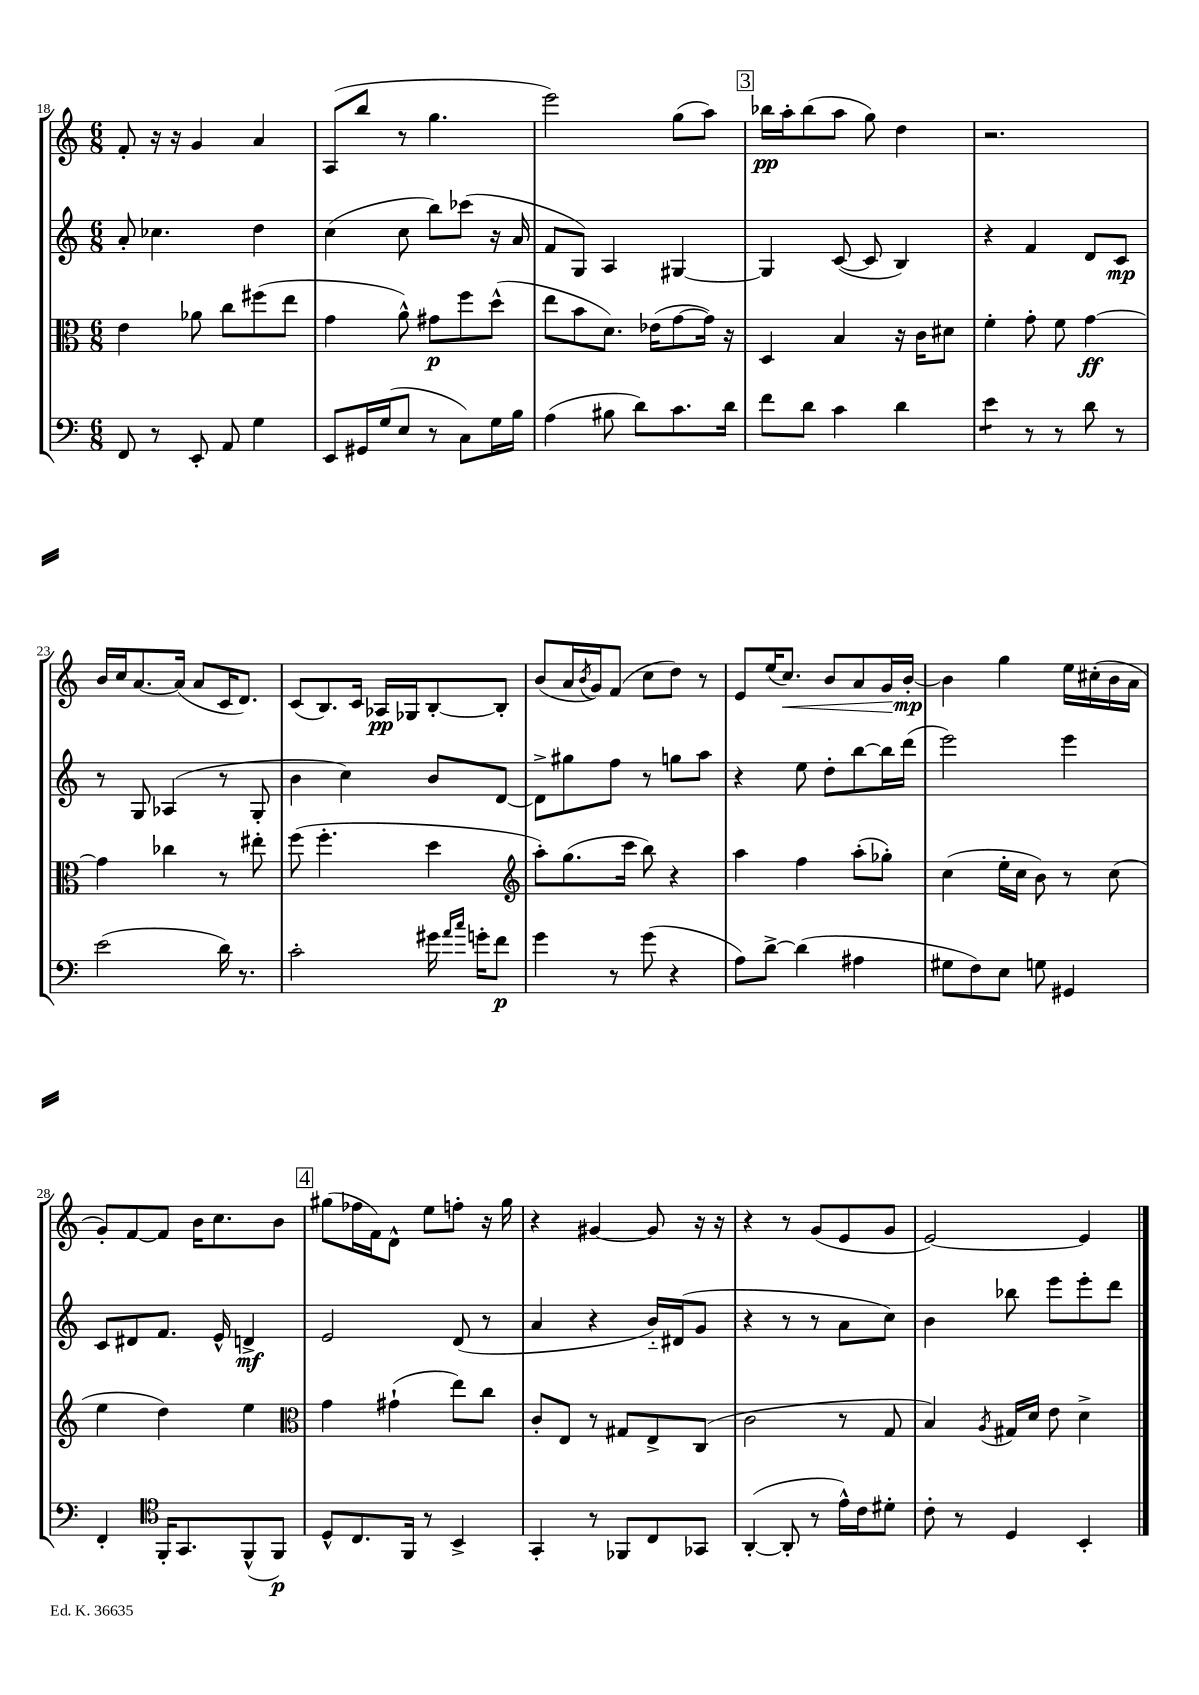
<<
\new StaffGroup <<
\new Staff = "s0" {
    \clef treble \key c \major \numericTimeSignature \time 6/8
    f'8-. r16 r16 g'4 a'4 |
    a8( b''8 r8 g''4. |
    e'''2) g''8( a''8) |
    \mark \markup { \box "3" } bes''16\pp a''16-. bes''8( a''8 g''8) d''4 |
    r2. |
    b'16 c''16 a'8.~ a'16( a'8 c'16 d'8.) |
    c'8( b8.) c'16 aes16\pp ges16 b8~-. b8-. |
    b'8( a'16 \acciaccatura { b'8 } g'16) f'8( c''8 d''8) r8 |
    e'8 e''16( c''8.\<) b'8 a'8 g'16\! b'16~-.\mp |
    b'4 g''4 e''16 cis''16-.( b'16 a'16 |
    g'8-.) f'8~ f'8 b'16 c''8. b'8 |
    \mark \markup { \box "4" } gis''8( fes''16 f'16) d'8-^ e''8 f''8-. r16 gis''16 |
    r4 gis'4~ gis'8 r16 r16 |
    r4 r8 g'8( e'8 g'8 |
    e'2~) e'4 \bar "|." |
}
\new Staff = "s1" {
    \clef treble \key c \major \numericTimeSignature \time 6/8
    a'8-. ces''4. d''4 |
    c''4( c''8 b''8) ces'''8( r16 a'16 |
    f'8 g8) a4 gis4~ |
    \mark \markup { \box "3" } gis4 c'8~( c'8 b4) |
    r4 f'4 d'8 c'8\mp |
    r8 g8 aes4( r8 g8-. |
    b'4 c''4) b'8 d'8~ |
    d'8-> gis''8 f''8 r8 g''8 a''8 |
    r4 e''8 d''8-. b''8~ b''16 d'''16( |
    e'''2) e'''4 |
    c'8 dis'8 f'8. e'16-^ d'4->\mf |
    \mark \markup { \box "4" } e'2 d'8( r8 |
    a'4 r4 b'16-_) dis'16( g'8 |
    r4 r8 r8 a'8 c''8) |
    b'4 bes''8 e'''8 e'''8-. d'''8 \bar "|." |
}
\new Staff = "s2" {
    \clef alto \key c \major \numericTimeSignature \time 6/8
    e'4 aes'8 c''8 fis''8( e''8 |
    g'4 a'8-^) gis'8\p f''8 d''8-^( |
    e''8 b'8 d'8.) ees'16( g'8~ g'16) r16 |
    \mark \markup { \box "3" } d4 b4 r16 c'16 dis'8 |
    f'4-. g'8-. f'8 g'4~\ff |
    g'4 ces''4 r8 eis''8-. |
    f''8( f''4.-. d''4 |
    \clef treble a''8-.) g''8.( c'''16 b''8) r4 |
    a''4 f''4 a''8-.( ges''8-.) |
    c''4( e''16-. c''16 b'8) r8 c''8( |
    e''4 d''4) e''4 |
    \mark \markup { \box "4" } \clef alto g'4 gis'4-!( e''8) c''8 |
    c'8-. e8 r8 gis8 e8-> c8( |
    c'2 r8 g8 |
    b4) \acciaccatura { a8 } gis16 d'16 e'8 d'4-> \bar "|." |
}
\new Staff = "s3" {
    \clef bass \key c \major \numericTimeSignature \time 6/8
    f,8 r8 e,8-. a,8 g4 |
    e,8 gis,16 g16( e8 r8 c8) g16 b16 |
    a4( bis8 d'8) c'8. d'16 |
    \mark \markup { \box "3" } f'8 d'8 c'4 d'4 |
    e'4:8 r8 r8 d'8 r8 |
    e'2( d'16) r8. |
    c'2-. gis'16 \grace { a'16 c''16 } g'16-. f'8\p |
    g'4 r8 g'8( r4 |
    a8) d'8~-> d'4( ais4 |
    gis8 f8) e8 g8 gis,4 |
    f,4-. \clef tenor f,16-. g,8. f,8-^( f,8\p) |
    \mark \markup { \box "4" } d8-^ c8. f,16 r8 b,4-> |
    g,4-. r8 fes,8 c8 ges,8 |
    a,4~-.( a,8-. r8 e'16-^) c'16 dis'8-. |
    c'8-. r8 d4 b,4-. \bar "|." |
}
>>
>>
\layout { \context { \Score currentBarNumber = #18 } }
